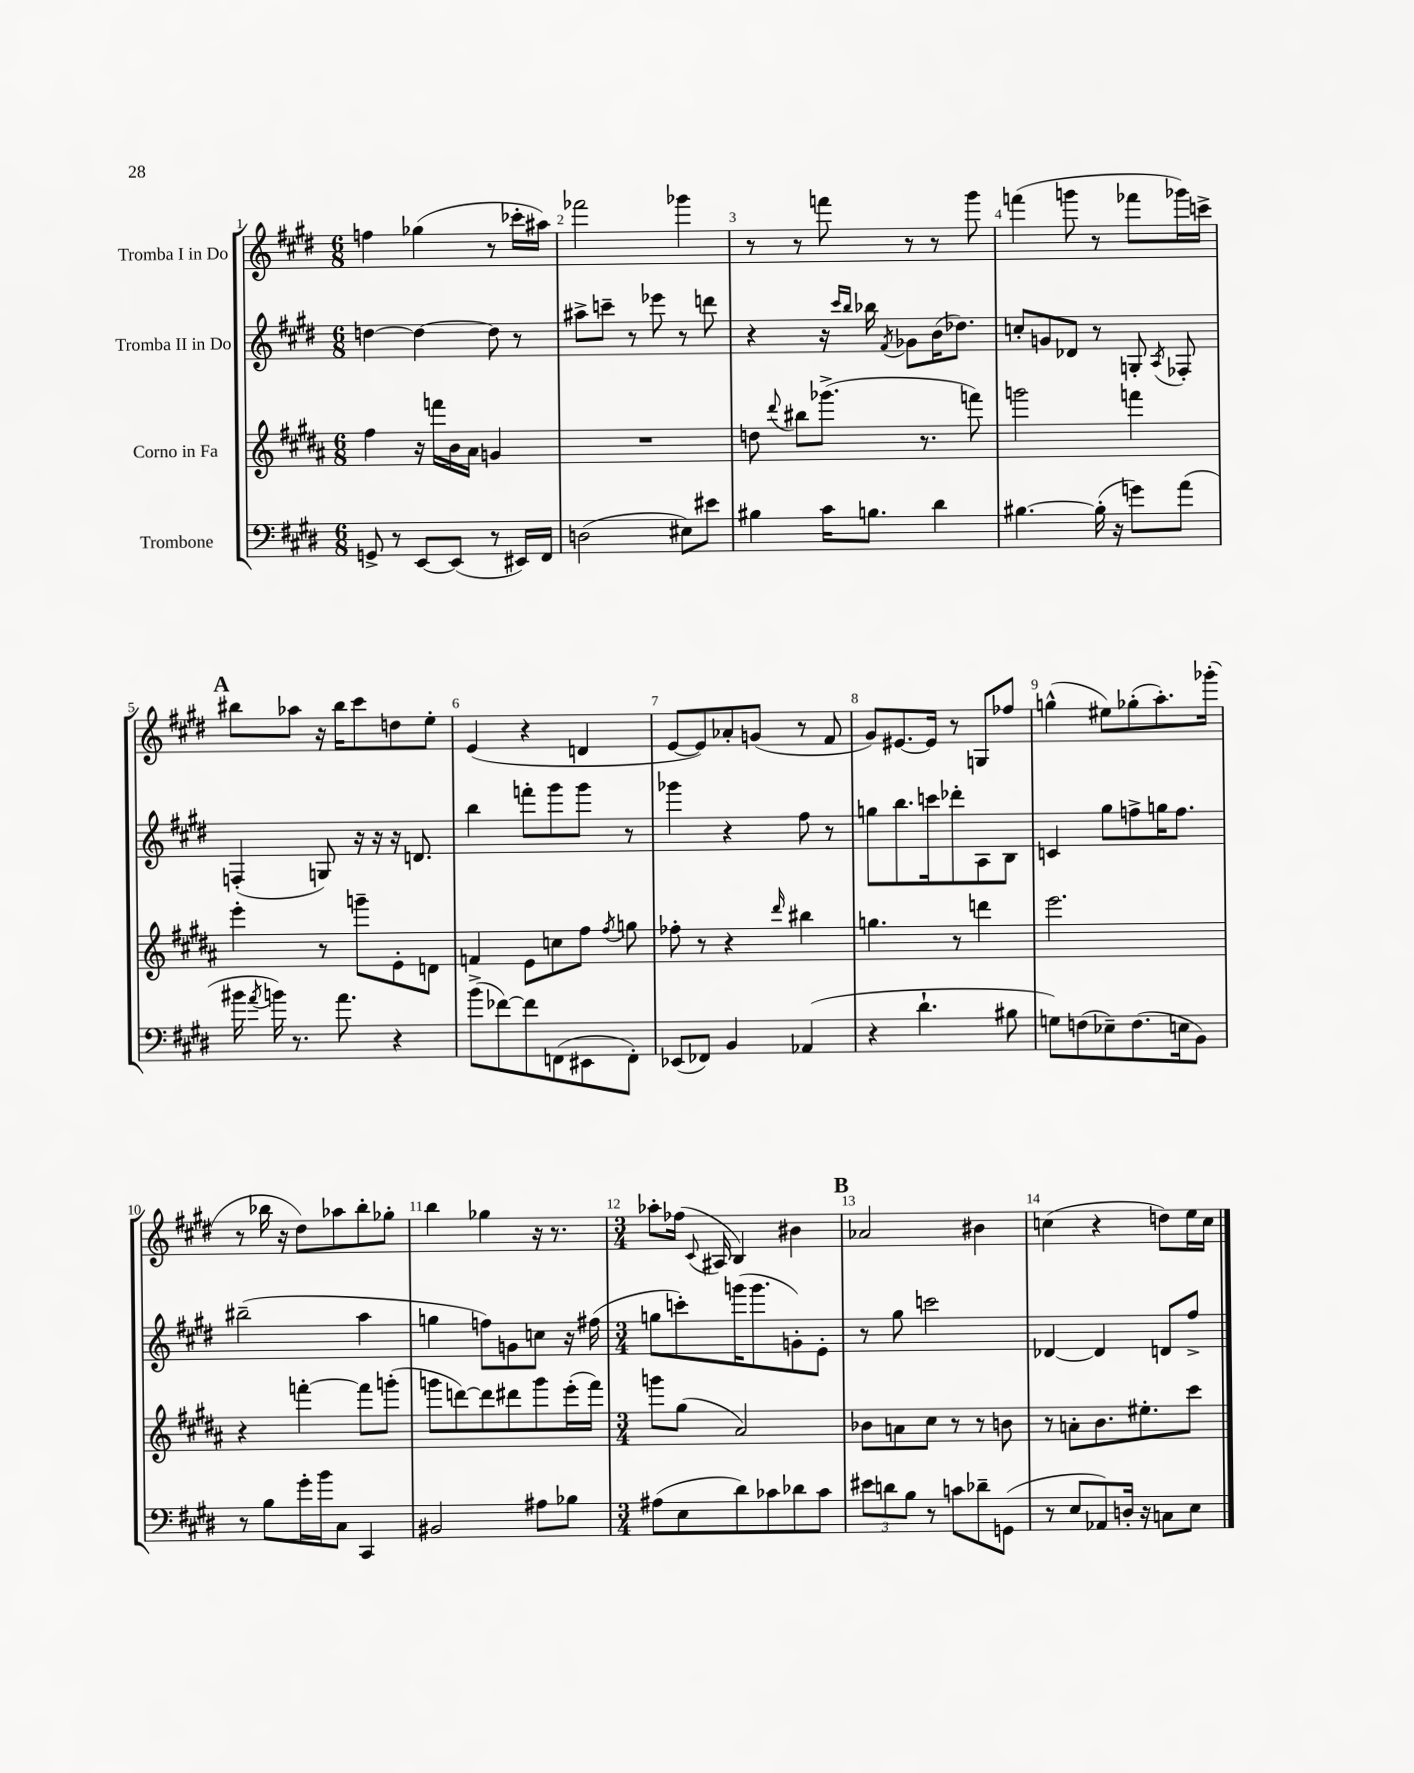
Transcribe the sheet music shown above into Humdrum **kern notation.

**kern	**kern	**kern	**kern
*part4	*part3	*part2	*part1
*staff4	*staff3	*staff2	*staff1
*I"Trombone	*I"Corno in Fa	*I"Tromba II in Do	*I"Tromba I in Do
*clefF4	*clefG2	*clefG2	*clefG2
*k[f#c#g#d#]	*k[f#c#g#d#a#]	*k[f#c#g#d#]	*k[f#c#g#d#]
*M6/8	*M6/8	*M6/8	*M6/8
=1	=1	=1	=1
8GGn^/	4ff#\	[4ddn\	4ffn\
8r	.	.	.
[8EE/L	16r	4dd\_	(4gg-X\
.	16fffn\LL	.	.
(8EE/J]	16b\	.	.
.	16a#\JJ	.	.
8r	4gn/	8dd\]	8r
16EE#X/LL)	.	8r	16ccc-X'\LL
16FF#/JJ	.	.	16aa#X\JJ)
=2	=2	=2	=2
(2Dn\	2.r	8aa#X^\L	2fff-X\
.	.	8cccn~\J	.
.	.	8r	.
.	.	8eee-X\	.
8E#X\L)	.	8r	4ggg-X\
8e#X\J	.	8dddn\	.
=3	=3	=3	=3
4B#X\	8ddn\	4r	8r
.	8qqddd#/	.	.
.	8bb#X\L	.	8r
16c#\KL	(8.ggg-X^\J	16r	8fffn\
.	.	16qqccc#/LL	.
.	.	16qqbb/JJ	.
8.Bn\J	.	16bb-X\	.
.	.	8qf#/	.
.	.	8g-X\L	8r
.	8.r	.	.
4d#\	.	(16b\K	8r
.	.	8.dd-X\J)	.
.	8fffn\)	.	8ggg#\
=4	=4	=4	=4
[4.B#X\	2gggn\	8ccn'/L	(4fffn\
.	.	8gn/	.
.	.	8d-X/J	8gggn\
(16B#'\]	.	8r	8r
16r	.	.	.
8gn\L)	4fffn\	8Gn'/	8fff-X\L
.	.	8qA/	.
(8a\J	.	8F-X'/	16ggg-X\L)
.	.	.	16cccn^\JJ
!!LO:LB:g=z
!!LO:REH:place=s1:t=A
=5	=5	=5	=5
16b#X\	4eee'\	(4Fn'/	8bb#X\L
8qa/	.	.	.
16bn\)	.	.	.
8.r	.	.	8aa-X\J
.	8r	8Gn/)	16r
8.a\	.	.	16bb#\KL
.	8gggn~\L	16r	8ccc#\
.	.	16r	.
4r	8e'\	16r	8ddn\
.	.	8.dn/	.
.	8dn\J	.	8ee'\J
=6	=6	=6	=6
(8b^\L	4fn/	4bb\	(4e/
[8f-X\)	.	.	.
8f-\]	8e\L	8fffn'\L	4r
(8FFn\	8ccn\	8ggg#\	.
8EE#X\	8ff#\J	8ggg#\J	4dn/
.	8qff#/	.	.
8FF'\J)	8ggn\	8r	.
=7	=7	=7	=7
(8EE-X/L	8ff-X'\	4ggg-X\	[8e/L
8FF-X/J)	8r	.	8e/])
4BB/	4r	4r	8a-X'/
.	.	.	(8gn/J
.	16qqddd#/	.	.
(4AA-X/	4bb#X\	8ff#\	8r
.	.	8r	8f#/
=8	=8	=8	=8
4r	4.ggn\	8ggn\L	8g#/L)
.	.	8.bb\	[8.e#X/
4.d#`\	.	.	.
.	.	16cccn\k	16e#/Jk]
.	8r	8ddd-X'\	8r
.	4dddn\	8A\	8Gn/L
8B#X\	.	8B\J	8ff-X/J
=9	=9	=9	=9
8Gn\L)	2.eee\	4cn/	(4ggn^^\
(8Fn\	.	.	.
8E-X~\)	.	8gg#\L	8ee#X\L)
(8.F\	.	8ffn^\	(8gg-X'\
.	.	16ggn\K	8.aa'\)
16En\k	.	8.ff\J	.
8BB\J)	.	.	.
.	.	.	(16ggg-X'\Jk
!!LO:LB:g=z
=10	=10	=10	=10
8r	4r	(2bb#X~\	8r
8B\L	.	.	16bb-X\
.	.	.	16r
16g#'\L	[4fffn'\	.	8dd#\L)
16b\J	.	.	.
8C#\J	.	.	8aa-X\
4CC#/	8fff\L]	4aa\	8bb-'\
.	(8gggn'\J	.	8gg-X'\J
=11	=11	=11	=11
2BB#X/	8gggn\L	4ggn\	4bb\
.	[8dddn\)	.	.
.	8ddd\]	8ffn\L)	4gg-X\
.	8ddd#X\	8gn\	.
8A#X\L	8ggg\	8ccn\J	16r
.	.	.	8.r
8B-X\J	(16eee'\L	16r	.
.	16fff#\JJ)	(16ff#X\	.
=12	=12	=12	=12
*M3/4	*M3/4	*M3/4	*M3/4
(8A#X\L	8gggn\L	8ggn\L	8aa-X'\L
8E\	(8gg#\J	8cccn'\)	(16ff-X\Jk
.	.	.	8qqc#/
.	.	.	16A#X/
8d#\)	2a#/)	(16gggn\K	4B/)
.	.	8.ggg\	.
8c-X\	.	.	.
8d-X\	.	8gn'\)	4b#X\
8c-\J	.	8e'\J	.
!!LO:REH:place=s1:t=B
=13	=13	=13	=13
12e#X\L	8b-X\L	8r	2a-X/
12dn\	.	.	.
.	8an\	8gg#\	.
12B\J	.	.	.
8r	8cc#\J	2cccn\	.
8cn\L	8r	.	.
8d-X~\	8r	.	4b#X\
(8GGn\J	8bn\	.	.
=14	=14	=14	=14
8r	8r	[4d-X/	(4ccn\
8E/L	8an'\L	.	.
8AA-X/)	8.b\	4d-/]	4r
16Dn'/Jk	.	.	.
16r	8.ee#X'\	.	.
8Cn\L	.	8dn/L	8ddn\L)
8E\J	8ccc#\J	8ff#^/J	16ee\L
.	.	.	16cc\JJ
==	==	==	==
*-	*-	*-	*-
